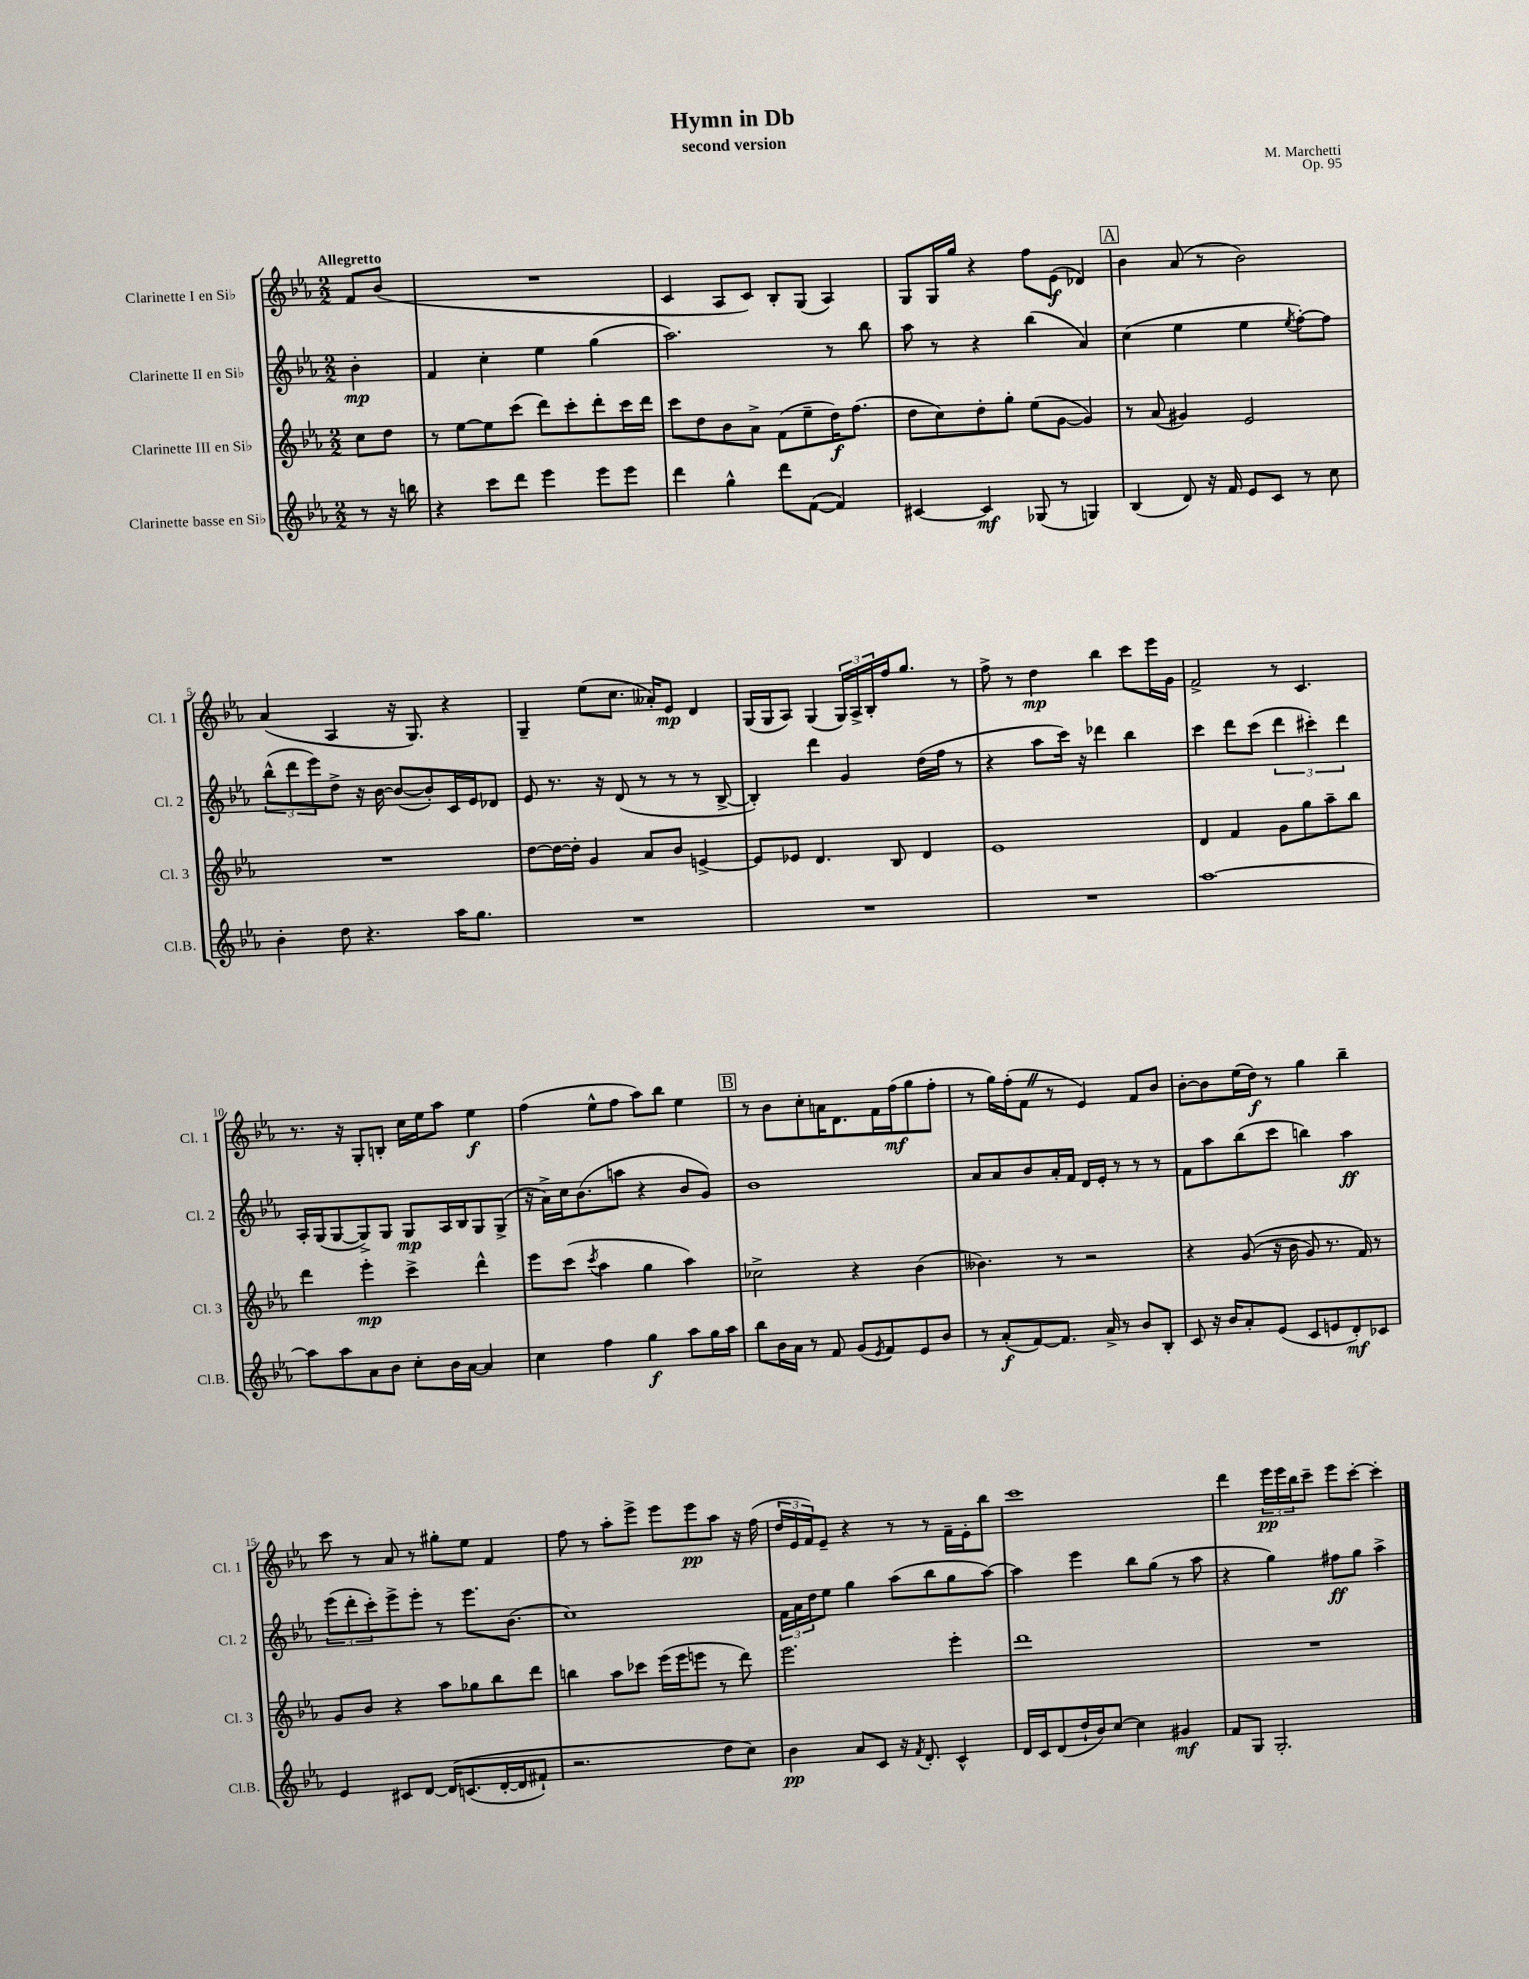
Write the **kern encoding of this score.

**kern	**kern	**kern	**kern
*staff4	*staff3	*staff2	*staff1
*clefG2	*clefG2	*clefG2	*clefG2
*k[b-e-a-]	*k[b-e-a-]	*k[b-e-a-]	*k[b-e-a-]
*M2/2	*M2/2	*M2/2	*M2/2
8r	8cc\L	4b-'\	8f/L
16r	8dd\J	.	(8b-/J
16bb\	.	.	.
=	=	=	=
4r	8r	4f/	1r
.	[8ee-\L	.	.
8ccc\L	8ee-\]	4cc'\	.
8ddd\J	(8ccc\J	.	.
4eee-\	8ddd\L)	4ee-\	.
.	8ccc'\	.	.
8eee-\L	8ddd'\	(4gg\	.
8eee-\J	16ccc\L	.	.
.	16ddd\JJ	.	.
=	=	=	=
4ddd\	8ccc\L	2.aa-\)	4c/
.	8dd\	.	.
4gg^^\	8b-\	.	8A-/L
.	8a-^\J	.	8c/J)
8ddd\L	(8f\L	.	8B-'/L
([8f\J	8ee-~\	.	(8G/J
4f/])	16dd\K)	8r	4A-/)
.	(8.ff\J	.	.
.	.	8bb-\	.
=	=	=	=
[4c#/	8dd\L	8aa-\	8G/L
.	8cc\)	8r	16G/L
.	.	.	16gg/JJ
4c#/]	8dd'\	4r	4r
.	8gg'\J	.	.
(8G-/	(8ee-\L	(4bb-\	8ff\L
8r	[8g\J	.	(8e-\J
4G/)	4g/])	4a-/)	4d-/)
=	=	=	=
(4B-/	8r	(4cc\	4b-\
.	(8a-/	.	.
8d/)	4g#/)	4ee-\	(8a-/
16r	.	.	8r
16f/	.	.	.
8e-/L	2e-/	4ee-\	2b-\)
8c/J	.	.	.
.	.	8qee-/	.
8r	.	[8ff'\L)	.
8cc\	.	8ff\]J	.
=	=	=	=
4b-'\	1r	(12bb-^^\L	(4a-/
.	.	12ddd\	.
.	.	12eee-\)	.
8dd\	.	8dd^\J	4A-/
4.r	.	16r	.
.	.	[16b-\	.
.	.	(8b-/_L	16r
.	.	.	8.G/)
.	.	8b-'/])	.
16aa-\LK	.	16c/L	4r
8.gg\J	.	16e-/J	.
.	.	8d-/J	.
=	=	=	=
1r	[8dd\L	8e-/	4G~/
.	16dd\_L	8.r	.
.	16dd'\]JJ	.	.
.	4g/	.	(8ee-\L
.	.	16r	.
.	.	(8d/	8.cc\J
.	8a-/L	8r	.
.	.	.	16a--'/LK)
.	8b-/J	8r	8e-/J
.	[4e^/	8r	4d/
.	.	[8B-^/	.
=	=	=	=
1r	8e/]L	4B-'/])	(16G/LL
.	.	.	16G/J
.	8e-/J	.	8A-/J)
.	4.d/	4ddd\	(4G/
.	.	4g/	24G/LL)
.	.	.	24A-^/
.	.	.	24B-'/
.	8B-/	.	16ff/J
.	.	.	8.gg/J
.	4d/	(16dd\LL	.
.	.	16ff\JJ	.
.	.	8r	8r
=	=	=	=
1r	1e-	4r	8ff^\
.	.	.	8r
.	.	8aa-\L	4dd\
.	.	16ccc\Jk)	.
.	.	16r	.
.	.	4ddd-\	4bb-\
.	.	4bb-\	8ccc\L
.	.	.	16eee-\L
.	.	.	16g\JJ
=	=	=	=
[1aa-	4d/	4ccc\	2f^/
.	4f/	8ddd\L	.
.	.	(8ccc\J	.
.	8g\L	6ddd\	8r
.	8gg\	.	4.c/
.	.	6ccc#'\)	.
.	8aa-~\	.	.
.	.	6ddd\	.
.	8bb-\J	.	.
=	=	=	=
8aa-\]L	4ddd\	16A-'/LL	8.r
.	.	(16G/J	.
8aa-\	.	[8G/	.
.	.	.	16r
8a-\	4eee-'\	8G^/])	8G'/L
8b-\J	.	8G/J	8B'/J
8cc'\L	4ccc^\	8G/L	16cc\LL
.	.	.	16ee-\J
16b-\L	.	16A-/L	8aa-\J
[16a-\JJ	.	16B-/J	.
4a-/]	4ddd^^\	8G/	4ee-\
.	.	(8G^/J	.
=	=	=	=
4cc\	8eee-\L	16r	(4ff\
.	.	16a-^\LL)	.
.	(8ccc\J	16cc\J	.
.	.	(8.b-\	.
.	8qccc/	.	.
4ff\	4aa-\	.	8ee-^^\L
.	.	8aa\J	8ff\J
4gg\	4gg\	4r	8aa-\L)
.	.	.	8bb-\J
8aa-\L	4aa-\)	8b-/L	4ee-\
16gg\L	.	8g/J)	.
16aa-\JJ	.	.	.
=	=	=	=
8bb-\L	2cc-^\	1b-	8r
16b-\L	.	.	8b-\L
16a-\JJ	.	.	.
8r	.	.	8cc'\
8f/	.	.	16a\K
.	.	.	8.d\
(8g/L	4r	.	.
8qe-/	.	.	.
8f/)	.	.	16f\L
.	.	.	(16ff\J
8e-/	(4b-\	.	8gg\
8b-/J	.	.	8ff'\J
=	=	=	=
8r	4.b--\)	8a-/L	8r
(8a-'/L	.	8a-/	16gg\LL)
.	.	.	(16ff'\J
[8f/)	.	8b-/	8f\J
8.f/]J	8r	16a-'/L	8r
.	.	16f/JJ	.
.	2r	16d/LL	4e-/)
16a-^/	.	16e-'/JJ	.
8r	.	8r	.
8b-/L	.	8r	8f/L
8B-'/J	.	8r	8b-/J
=	=	=	=
8c/	4r	8f\L	[8b-'\L
16r	.	8aa-\	8b-\]
16b-/LK	.	.	.
8a-'/	&((8g/	(8bb-\	(16ee-\L
.	.	.	16dd\JJ)
(8e-/J	16r	8ccc\J	8r
.	16b-\	.	.
8c/L	8g/)	4bb\)	4gg\
8e/	8.r	.	.
8d'/)	.	4aa-\	4bb-~\
.	16f/&)	.	.
8c-/J	8r	.	.
=	=	=	=
4e-/	8g/L	(12eee-\L	8ccc\
.	.	12ddd'\	.
.	8b-/J	.	8r
.	.	12ccc'\)	.
8c#/L	4r	8eee-^\	8a-/
[8d/J	.	8eee-'\J	8r
&(16d/]LK	8aa-\L	8r	8gg#'\L
(8.c/	.	.	.
.	8gg-\	8.eee-\L	8ee-\J
[16d'/L	8bb-\	.	4f/
16d/]J	.	(8.b-\J	.
8f#`/J)	8ddd\J	.	.
=	=	=	=
2.r	4bb\	1cc)	8ff\
.	.	.	8r
.	8aa-\L	.	8aa-'\L
.	8ccc-\J	.	8eee-^\J
.	(16eee-\LL	.	8eee-\L
.	16eee-\J	.	.
.	8eee\J	.	8eee-\
8dd\L	8r	.	8aa-\J
8cc\J&)	8ddd\)	.	16r
.	.	.	(16ff\
=	=	=	=
4b-\	2.eee-\	24f\LL	24dd/LL
.	.	24a-\	24e-/
.	.	24dd\J	24f/J)
.	.	8ee-\J	8e-~/J
8a-/L	.	4gg\	4r
8c/J	.	.	.
16r	.	(8aa-\L	8r
8qf/	.	.	.
8.d'/	.	.	.
.	.	8bb-\	8r
4c^^/	4eee-'\	8gg\	16f~\LL
.	.	.	16e-'\J
.	.	[8aa-\J)	8bb-\J
=	=	=	=
16d/LL	1ddd	4aa-\]	1ccc
16c/J	.	.	.
(8d/	.	.	.
16dd`/L	.	4eee-\	.
16b-/J)	.	.	.
[8cc/J	.	.	.
4cc\]	.	8bb-\L	.
.	.	(8gg\J	.
4g#/	.	8r	.
.	.	8aa-\	.
=	=	=	=
8f/L	1r	4r	4ddd\
8G/J	.	.	.
2.G'/	.	4gg\)	24eee-\LL
.	.	.	24eee-\
.	.	.	24bb-\J
.	.	.	8ccc~\J
.	.	8ff#\L	8eee-\L
.	.	8gg\J	[8ccc'\J
.	.	4aa-^\	4ccc'\]
==	==	==	==
*-	*-	*-	*-
